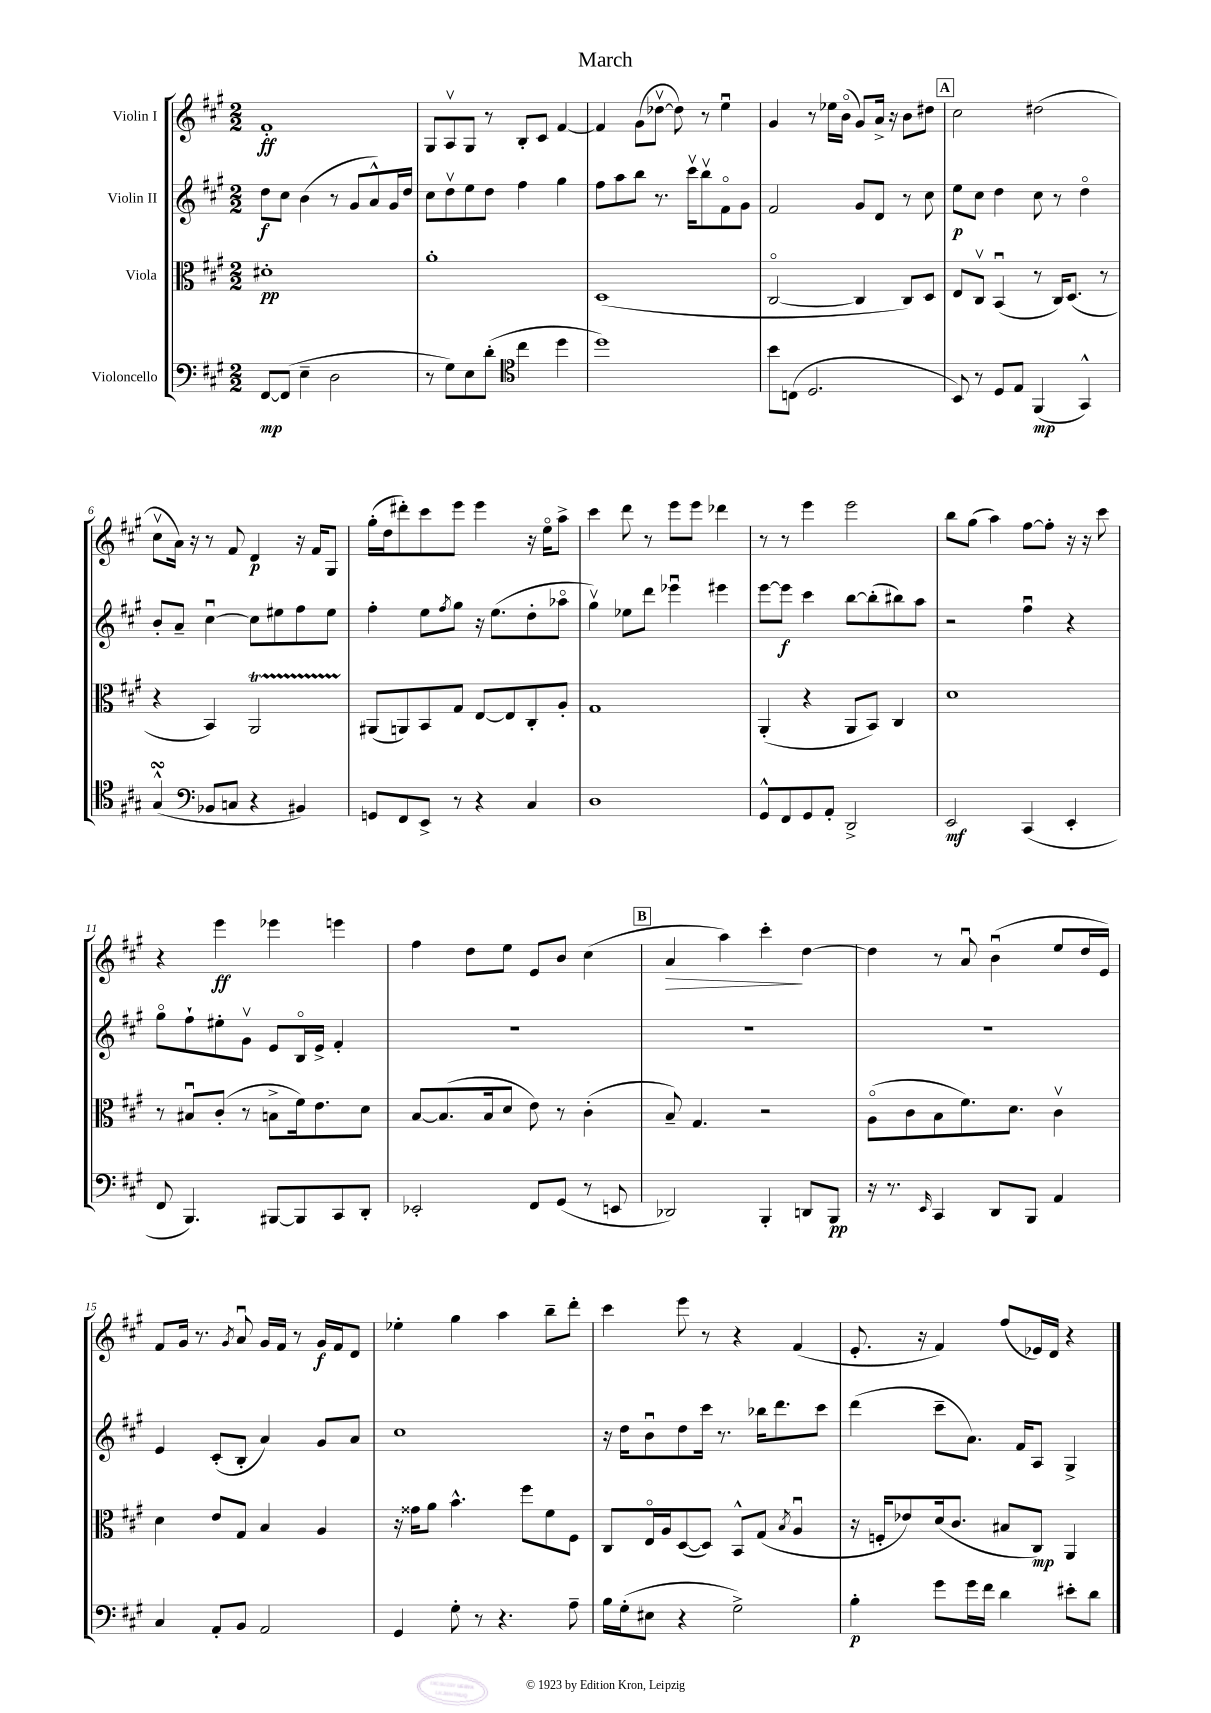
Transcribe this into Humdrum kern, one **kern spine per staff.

**kern	**dynam	**kern	**dynam	**kern	**dynam	**kern	**dynam
*part4	*part4	*part3	*part3	*part2	*part2	*part1	*part1
*staff4	*staff4	*staff3	*staff3	*staff2	*staff2	*staff1	*staff1
*I"Violoncello	*	*I"Viola	*	*I"Violin II	*	*I"Violin I	*
*clefF4	*	*clefC3	*	*clefG2	*	*clefG2	*
*k[f#c#g#]	*	*k[f#c#g#]	*	*k[f#c#g#]	*	*k[f#c#g#]	*
*M2/2	*	*M2/2	*	*M2/2	*	*M2/2	*
=1	=1	=1	=1	=1	=1	=1	=1
[8FF#/L	mp	1d#X'	pp	8dd\L	f	1f#'	ff
(8FF#/J]	.	.	.	8cc#\J	.	.	.
4E~\	.	.	.	(4b\	.	.	.
2D\	.	.	.	8r	.	.	.
.	.	.	.	8g#/L	.	.	.
.	.	.	.	8a^^/)	.	.	.
.	.	.	.	16g#/L	.	.	.
.	.	.	.	16dd/JJ	.	.	.
=2	=2	=2	=2	=2	=2	=2	=2
8r	.	1a'	.	8cc#\L	.	8G#/L	.
8G#\L)	.	.	.	8ddv\	.	8Av/	.
8E\	.	.	.	8ee\	.	8G#/J	.
(8d'\J	.	.	.	8dd\J	.	8r	.
*clefC4	*	*	*	*	*	*	*
4cc#\	.	.	.	4ff#\	.	8B'/L	.
.	.	.	.	.	.	8c#/J	.
4dd\	.	.	.	4gg#\	.	[4f#/	.
=3	=3	=3	=3	=3	=3	=3	=3
1dd)	.	(1D	.	8ff#\L	.	4f#/]	.
.	.	.	.	8aa\	.	.	.
.	.	.	.	8bb\J	.	(8g#\L	.
.	.	.	.	8.r	.	[8dd-Xv\J	.
.	.	.	.	.	.	8dd-\])	.
.	.	.	.	16ccc#v\KL	.	.	.
.	.	.	.	8bbv\	.	8r	.
.	.	.	.	8f#\	.	4eeu\	.
.	.	.	.	8g#\J	.	.	.
=4	=4	=4	=4	=4	=4	=4	=4
8b\L	.	[2C#/	.	2f#/	.	4g#/	.
(8Cn\J	.	.	.	.	.	.	.
2.D/	.	.	.	.	.	8r	.
.	.	.	.	.	.	16ee-X\LL	.
.	.	.	.	.	.	(16b\JJ	.
.	.	4C#/]	.	8g#/L	.	8g#/L)	.
.	.	.	.	8d/J	.	16a^/Jk	.
.	.	.	.	.	.	16r	.
.	.	8C#/L)	.	8r	.	8b\L	.
.	.	8D/J	.	8cc#\	.	8dd#X\J	.
!!LO:REH:place=s1:t=A
=5	=5	=5	=5	=5	=5	=5	=5
8BB/)	.	8E/L	.	8ee\L	p	2cc#\	.
8r	.	8C#v/J	.	8cc#\J	.	.	.
8D/L	.	(4BBu/	.	4dd\	.	.	.
8E/J	.	.	.	.	.	.	.
(4FF#/	mp	8r	.	8cc#\	.	(2dd#X\	.
.	.	16C#/KL)	.	8r	.	.	.
.	.	(8.D/J	.	.	.	.	.
4GG#^^/)	.	.	.	4dd\	.	.	.
.	.	8r	.	.	.	.	.
!!LO:LB:g=z
=6	=6	=6	=6	=6	=6	=6	=6
(4G#sSsS^^/	.	4r	.	8b'/L	.	8cc#v\L	.
.	.	.	.	8a~/J	.	16a\Jk)	.
.	.	.	.	.	.	16r	.
*clefF4	*	*	*	*	*	*	*
8BB-X/L	.	4BB/)	.	[4cc#u\	.	8r	.
8Cn/J	.	.	.	.	.	8f#/	.
4r	.	2AAT/	.	8cc#\L]	.	4d/	p
.	.	.	.	8ee#X\	.	.	.
4BB#X/)	.	.	.	8ff#\	.	16r	.
.	.	.	.	.	.	16f#/KL	.
.	.	.	.	8ee#\J	.	8G#/J	.
=7	=7	=7	=7	=7	=7	=7	=7
8GGn/L	.	(8AA#X/L	.	4ff#'\	.	(16gg#'\LL	.
.	.	.	.	.	.	16dd\J	.
8FF#/	.	8AAn/)	.	.	.	8ddd#X'\)	.
8EE^/J	.	8BB/	.	8ee\L	.	8ccc#\	.
.	.	.	.	8qff#/	.	.	.
8r	.	8G#/J	.	8gg#\J	.	8eee\J	.
4r	.	[8E/L	.	16r	.	4eee\	.
.	.	.	.	(8.ee\L	.	.	.
.	.	8E/]	.	.	.	.	.
4C#/	.	8C#'/	.	8dd'\	.	16r	.
.	.	.	.	.	.	16ee\KL	.
.	.	8A'/J	.	8aa-X\J	.	8aa^\J	.
=8	=8	=8	=8	=8	=8	=8	=8
1D	.	1G#	.	4gg#v\)	.	4ccc#\	.
.	.	.	.	8ee-X\L	.	8ddd\	.
.	.	.	.	8ddd\J	.	8r	.
.	.	.	.	4eee-Xu\	.	8eee\L	.
.	.	.	.	.	.	8eee\J	.
.	.	.	.	4eee#X\	.	4ddd-X\	.
=9	=9	=9	=9	=9	=9	=9	=9
8GG#^^/L	.	(4AA'/	.	[8eee\L	.	8r	.
8FF#/	.	.	.	8eee\J]	f	8r	.
8GG#/	.	4r	.	4ccc#\	.	4eee\	.
8AA'/J	.	.	.	.	.	.	.
2DD^/	.	8AA/L	.	[8bb\L	.	2eee\	.
.	.	8BB/J)	.	(8bb'\]	.	.	.
.	.	4C#/	.	8bb#X\)	.	.	.
.	.	.	.	8aa\J	.	.	.
=10	=10	=10	=10	=10	=10	=10	=10
2EE/	mf	1d	.	2r	.	8bb\L	.
.	.	.	.	.	.	(8gg#\J	.
.	.	.	.	.	.	4aa\)	.
(4CC#/	.	.	.	4ff#u\	.	[8ff#\L	.
.	.	.	.	.	.	8ff#'\J]	.
4EE'/	.	.	.	4r	.	16r	.
.	.	.	.	.	.	16r	.
.	.	.	.	.	.	8ccc#\	.
!!LO:LB:g=z
=11	=11	=11	=11	=11	=11	=11	=11
8FF#/	.	8r	.	8gg#\L	.	4r	.
4.BBB/)	.	8B#Xu/L	.	8ff#`\	.	.	.
.	.	(8c#'/J	.	8ee#X'\	.	4eee\	ff
.	.	8r	.	8g#v\J	.	.	.
[8BBB#X/L	.	8Bn^\L	.	8e/L	.	4eee-X\	.
8BBB#/]	.	16f#\k)	.	16B/L	.	.	.
.	.	8.e\	.	16e^/JJ	.	.	.
8CC#/	.	.	.	4f#'/	.	4eeen\	.
8DD'/J	.	8d\J	.	.	.	.	.
=12	=12	=12	=12	=12	=12	=12	=12
2EE-X'/	.	[8B/L	.	1r	.	4ff#\	.
.	.	(8.B/]	.	.	.	.	.
.	.	.	.	.	.	8dd\L	.
.	.	16B/k	.	.	.	.	.
.	.	8d/J	.	.	.	8ee\J	.
8FF#/L	.	8e\)	.	.	.	8e/L	.
(8GG#/J	.	8r	.	.	.	8b/J	.
8r	.	(4c#'\	.	.	.	(4cc#\	.
8EEn/	.	.	.	.	.	.	.
!!LO:REH:place=s1:t=B
=13	=13	=13	=13	=13	=13	=13	=13
!	!	!	!	!	!	!	!LO:HP:b
2DD-X/)	.	8B~/)	.	1r	.	4a/	>
.	.	4.G#/	.	.	.	.	.
.	.	.	.	.	.	4aa\)	.
4BBB'/	.	2r	.	.	.	4ccc#'\	.
8DDn/L	.	.	.	.	.	[4dd\	]
8BBB/J	pp	.	.	.	.	.	.
=14	=14	=14	=14	=14	=14	=14	=14
16r	.	(8A\L	.	1r	.	4dd\]	.
8.r	.	.	.	.	.	.	.
.	.	8c#\	.	.	.	.	.
16qqEE/	.	.	.	.	.	.	.
4CC#/	.	8B\	.	.	.	8r	.
.	.	8.f#\)	.	.	.	8au/	.
8DD/L	.	.	.	.	.	(4bu\	.
.	.	8.d\J	.	.	.	.	.
8BBB/J	.	.	.	.	.	.	.
4AA/	.	4c#v\	.	.	.	8ee/L	.
.	.	.	.	.	.	16dd/L	.
.	.	.	.	.	.	16e/JJ)	.
!!LO:LB:g=z
=15	=15	=15	=15	=15	=15	=15	=15
4C#/	.	4d\	.	4e/	.	8f#/L	.
.	.	.	.	.	.	16g#/Jk	.
.	.	.	.	.	.	8.r	.
8AA'/L	.	8e/L	.	(8c#'/L	.	.	.
.	.	.	.	.	.	8qg#/	.
8BB/J	.	8G#/J	.	8B'/J	.	8au/	.
2AA/	.	4B/	.	4a/)	.	16g#/LL	.
.	.	.	.	.	.	16f#/JJ	.
.	.	.	.	.	.	8r	.
.	.	4A/	.	8g#/L	.	16g#/LL	f
.	.	.	.	.	.	16f#/J	.
.	.	.	.	8a/J	.	8d/J	.
=16	=16	=16	=16	=16	=16	=16	=16
4GG#/	.	16r	.	1cc#	.	4ee-X'\	.
.	.	16g##X\KL	.	.	.	.	.
.	.	8a\J	.	.	.	.	.
8G#'\	.	4.b^^\	.	.	.	4gg#\	.
8r	.	.	.	.	.	.	.
4.r	.	.	.	.	.	4aa\	.
.	.	8ff#\L	.	.	.	.	.
.	.	8f#\	.	.	.	8bb~\L	.
8A~\	.	8F#\J	.	.	.	8ddd'\J	.
=17	=17	=17	=17	=17	=17	=17	=17
16B\LL	.	8C#/L	.	16r	.	4ccc#\	.
(16G#'\J	.	.	.	16dd\KL	.	.	.
8E#X\J	.	16E/L	.	8bu\	.	.	.
.	.	16A/J	.	.	.	.	.
4r	.	([8D/	.	8dd\	.	8eee\	.
.	.	8D/J])	.	16ccc#\Jk	.	8r	.
.	.	.	.	8.r	.	.	.
2G#^\)	.	8BB^^/L	.	.	.	4r	.
.	.	(8G#/J	.	16bb-X\KL	.	.	.
.	.	.	.	8.ddd\	.	.	.
.	.	8qB/	.	.	.	.	.
.	.	4Au/	.	.	.	(4f#/	.
.	.	.	.	8ccc#\J	.	.	.
=18	=18	=18	=18	=18	=18	=18	=18
4B'\	p	16r	.	(4ddd\	.	8.e'/	.
.	.	16Fn'/KL	.	.	.	.	.
.	.	8e-X/)	.	.	.	.	.
.	.	.	.	.	.	16r	.
8g#\L	.	(16d/k	.	8ccc#~\L	.	4f#/)	.
.	.	8.c#/J	.	.	.	.	.
16g#\L	.	.	.	8.a\J)	.	.	.
16f#\JJ	.	.	.	.	.	.	.
4d\	.	8B#X/L	.	.	.	(8ff#/L	.
.	.	.	.	16f#/KL	.	.	.
.	.	8C#/J)	mp	8A/J	.	16e-X/L)	.
.	.	.	.	.	.	16d/JJ	.
8e#X'\L	.	4AA/	.	4G#^/	.	4r	.
8d\J	.	.	.	.	.	.	.
==	==	==	==	==	==	==	==
*-	*-	*-	*-	*-	*-	*-	*-
